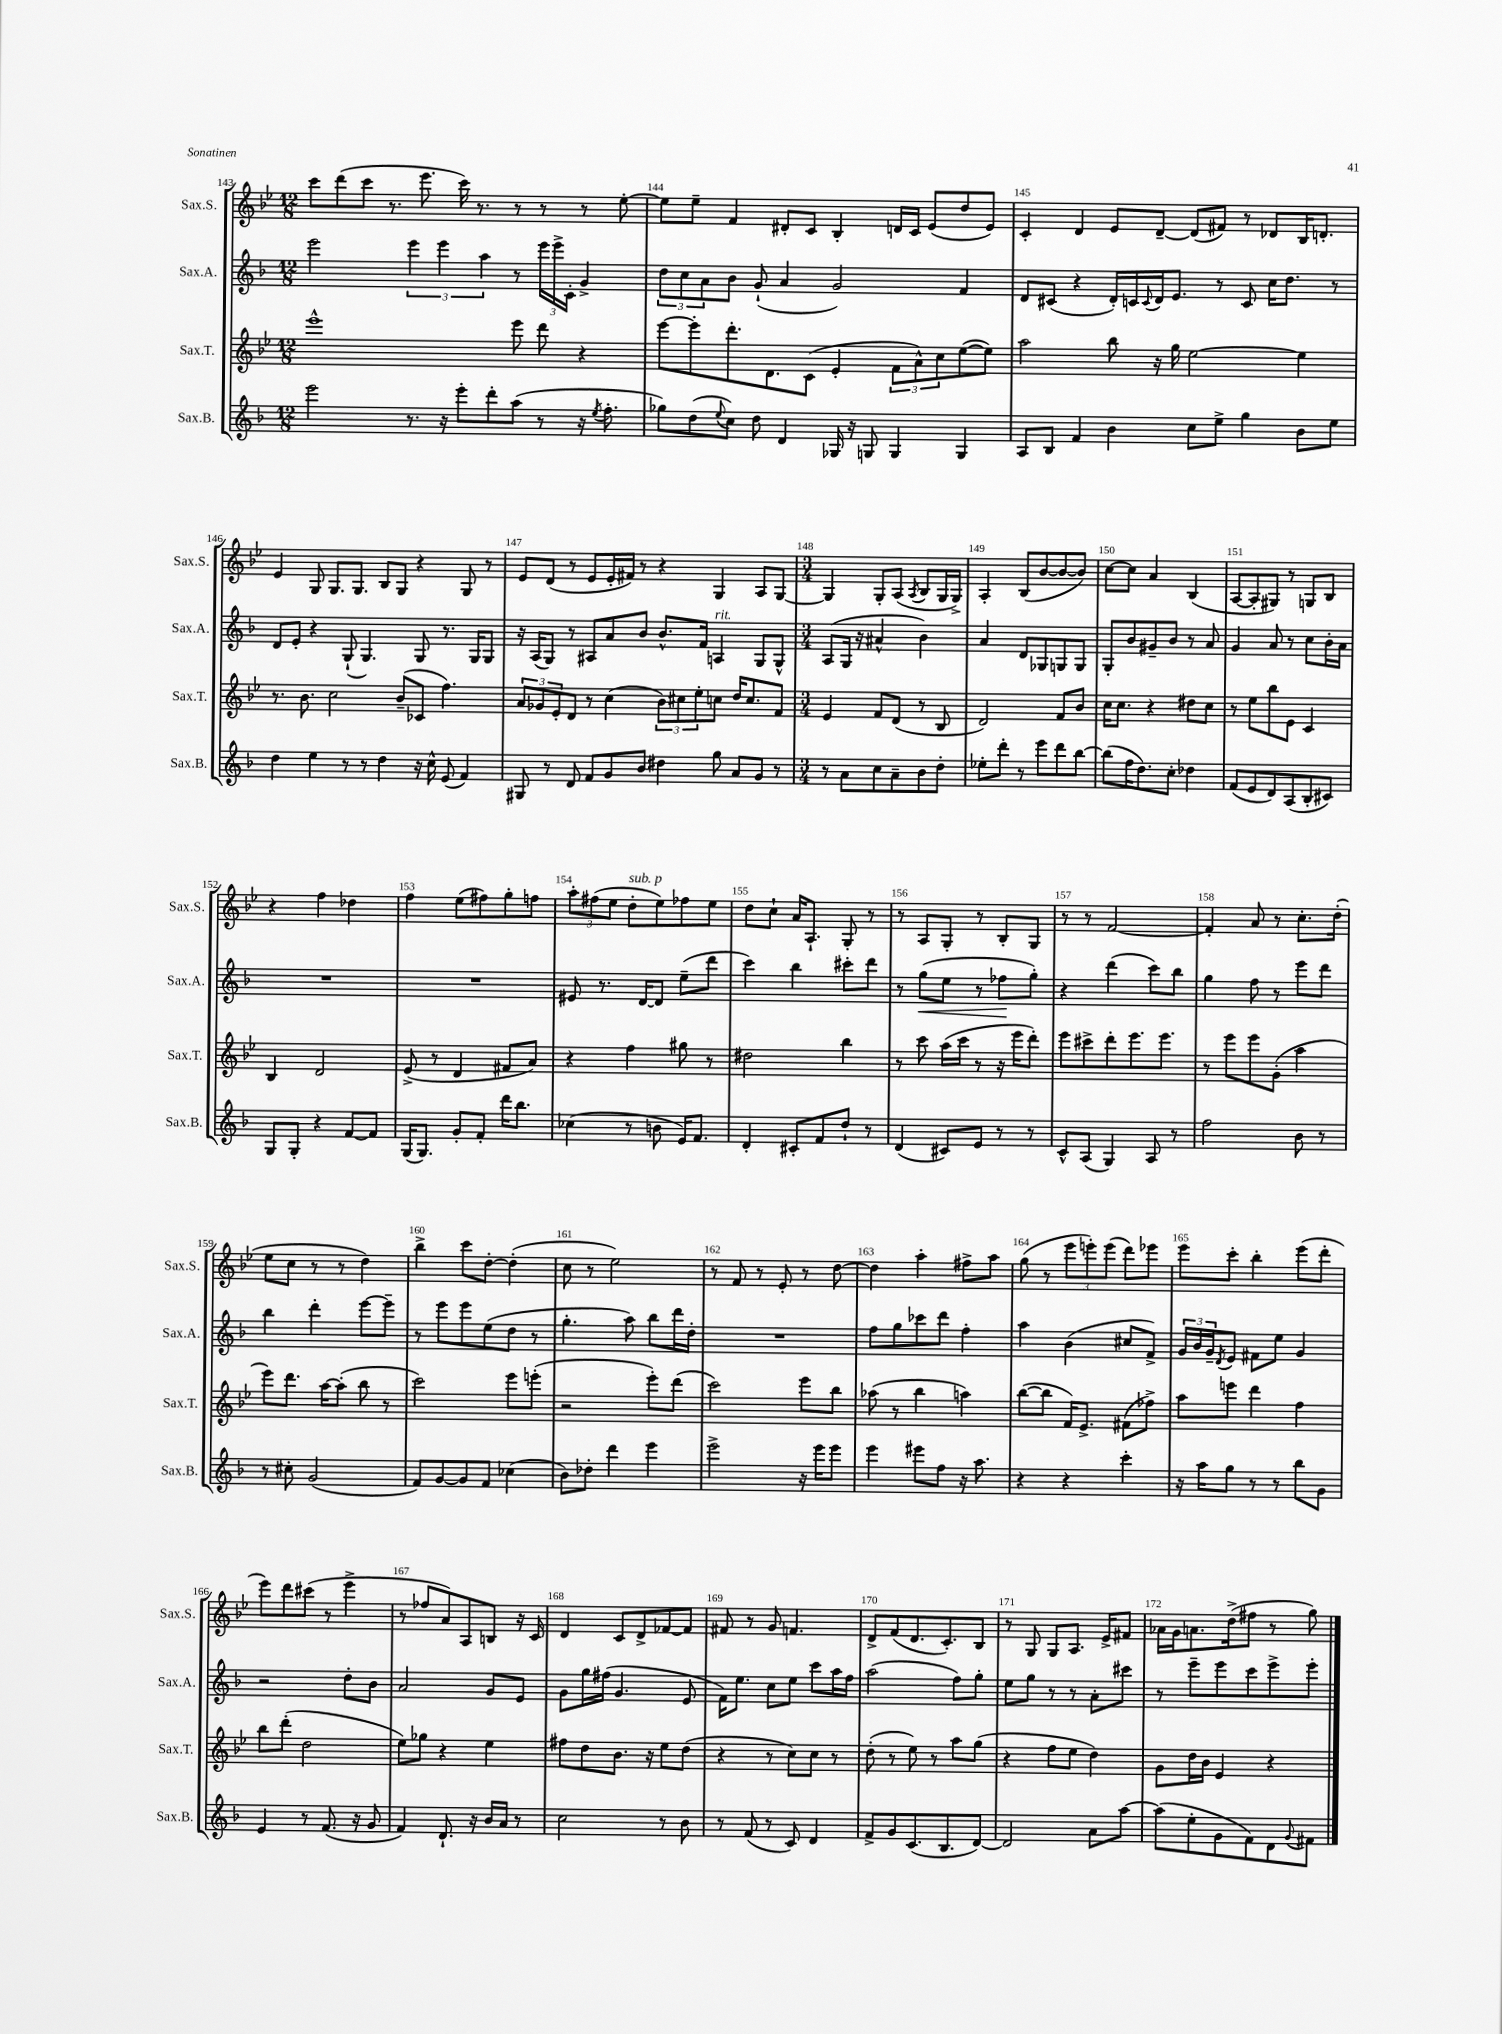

**kern	**kern	**kern	**kern
*staff4	*staff3	*staff2	*staff1
*clefG2	*clefG2	*clefG2	*clefG2
*k[b-]	*k[b-e-]	*k[b-]	*k[b-e-]
*M12/8	*M12/8	*M12/8	*M12/8
2eee\	1eee-^^	2eee\	8ccc\L
.	.	.	(8ddd\
.	.	.	8ccc\J
.	.	.	8.r
8.r	.	6eee\	.
.	.	.	8.eee-\
.	.	6eee\	.
16r	.	.	.
8eee'\L	.	.	16ccc\)
.	.	.	8.r
.	.	6aa\	.
8ddd'\	.	.	.
(8aa\J	8eee-\	8r	8r
8r	8ddd\	24eee\LL	8r
.	.	24eee^\	.
.	.	24c'\JJ	.
16r	4r	4g^/	8r
8qee/	.	.	.
8.ff'\	.	.	.
.	.	.	[8ee-'\
=	=	=	=
8gg-\L)	[8eee-\L	12dd\L	8ee-\]L
.	.	12cc\	.
(8dd\	8eee-'\]	.	8ee-~\J
.	.	12a\	.
8qqee/	.	.	.
8cc\J)	8.ddd'\	8b-\J	4f/
8dd\	.	(8g`/	.
.	8.d\	.	.
4d/	.	4a/	8d#'/L
.	(8c\J	.	8c/J
16G-/	4e-'/	2g/)	4B-'/
16r	.	.	.
8G/	.	.	.
4G/	12f\L	.	16d/LL
.	.	.	16c/JJ
.	12a^^\)	.	.
.	.	.	(8e-/L
.	12cc\	.	.
4G/	([8ee-\	4f/	8dd/
.	8ee-\]J)	.	8e-/J)
=	=	=	=
8A/L	2aa\	8d/L	4c'/
8B-/J	.	(8c#/J	.
4f/	.	4r	4d/
4b-\	8bb-\	16d'/LL)	8e-/L
.	.	16c/	.
.	.	8qqc/	.
.	16r	16d/J	[8d~/J
.	16gg\	8.e/J	.
8cc\L	[2ee-\	.	(8d/]L
8ee^\J	.	8r	8f#/J)
4gg\	.	8c/	8r
.	.	16cc\LK	8d-/L
.	.	8.dd\J	.
8b-\L	4ee-\]	.	16B-/K
.	.	.	8.d'/J
8ee\J	.	8r	.
=	=	=	=
4dd\	8.r	8d/L	4e-/
.	.	8e'/J	.
.	8.b-\	.	.
4ee\	.	4r	8G/
.	2cc\	.	8.G/L
8r	.	(8G`/	.
.	.	.	8.G/J
8r	.	4.G/)	.
4dd\	.	.	8B-/L
.	(8b-~/L	.	8G/J
16r	8c-/J	8G/	4r
16cc^^\	.	.	.
(8e/	4.ff\)	8.r	.
4f/)	.	.	8G/
.	.	16G/LK	.
.	.	8G/J	8r
=	=	=	=
8G#/	12a/L	16r	8e-/L
.	.	(16A/LK	.
.	12g-/	.	.
8r	.	8G/J)	(8d/J
.	12e-'/	.	.
8d/	8d/J	8r	8r
8f/L	8r	8A#/L	8e-/L
8g/	(4cc\	8a/	16e-'/L
.	.	.	16f#/JJ)
8b-/J	.	8b-/J	8r
4dd#\	12b-\L)	8.b-^^/L	4r
.	12cc#\	.	.
.	12ee-'\	.	.
.	.	16f/Jk	.
8gg\	8cc\J	4A/	4G/
8a/L	16dd/LK	.	.
.	8.cc/	.	.
8g/J	.	8G/L	8A/L
8r	8f/J	8G^^/J	[8G/J
=	=	=	=
*M3/4	*M3/4	*M3/4	*M3/4
8r	4e-/	(8A/L	4G/]
8a\L	.	16G/Jk	.
.	.	16r	.
8cc\	8f/L	4a#^^/	8G'/L
8a~\	(8d/J	.	(8A/J
.	.	.	8qA/
8b-\	8r	4b-\)	8B-/L
8dd'\J	8B-/	.	16G/L
.	.	.	16G^/JJ)
=	=	=	=
8ee-'\L	2d/)	4a/	4A'/
8ddd'\J	.	.	.
8r	.	8d/L	(8B-/L
8eee\L	.	8G-/	[8b-/
8ddd\	8f/L	8G/	8b-/_
[8bb-\J	8b-/J	8G/J	8b-/]J)
=	=	=	=
(8bb-\]L	16cc\LK	8G'/L	[8cc\L
.	8.cc\J	.	.
16ff\K	.	8b-/	8cc\]J
8.dd\)	.	.	.
.	4r	8g#~/	4a/
8cc'\J	.	8b-/J	.
4dd-\	8dd#\L	8r	(4B-/
.	8cc\J	8a/	.
=	=	=	=
(8f/L	8r	4g/	[8A/L
8e/	8ee-\L	.	8A'/]
8d/)	8bb-\	8a/	8G#/J)
(8A/	8e-\J	8r	8r
8B-'/	4c/	8cc\L	8G/L
8c#/J)	.	16b-'\L	8B-/J
.	.	16a\JJ	.
=	=	=	=
8G/L	4B-/	2.r	4r
8G'/J	.	.	.
4r	2d/	.	4ff\
[8f/L	.	.	4dd-\
8f/]J	.	.	.
=	=	=	=
(16G/LK	(8e-^/	2.r	4ff\
8.G/J)	.	.	.
.	8r	.	.
8g'/L	4d/	.	(8ee-\L
8f'/J	.	.	8ff#\)
16ddd\LK	8f#/L	.	8gg'\
8.bb-\J	.	.	.
.	8a/J)	.	8ff\J
=	=	=	=
(4cc-\	4r	8e#/	12aa'\L
.	.	.	(12ff#\
.	.	8.r	.
.	.	.	12ee-\J
8r	4ff\	.	8dd'\L
.	.	[16d/LK	.
8b\	.	8d/]J	8ee-\)
16e/LK)	8gg#\	(8ee~\L	8ff-\
8.f/J	.	.	.
.	8r	8ddd\J	8ee-\J
=	=	=	=
4d'/	2dd#\	4ccc\)	8dd\L
.	.	.	8cc`\J
8c#'/L	.	4bb-\	16a/LK
.	.	.	8.A`/J
8f/	.	.	.
8dd`/J	4bb-\	8ccc#'\L	8G'/
8r	.	8ddd\J	8r
=	=	=	=
(4d/	8r	8r	8r
.	8ccc\	(8gg\L	8A/L
8c#/L)	(16aa\LL	8ee\J	8G'/J
.	16ccc\JJ	.	.
8e/J	8r	8r	8r
8r	16r	8ff-\L	8B-'/L
.	16eee-\LK	.	.
8r	8ddd'\J)	8gg'\J)	8G/J
=	=	=	=
8c^^/L	8eee-\L	4r	8r
(8A/J	8ccc#^\	.	8r
4G/)	8ddd'\	(4ddd\	[2f/
.	8.eee-\	.	.
8A/	.	8ccc\L)	.
.	8.eee-\J	.	.
8r	.	8bb-\J	.
=	=	=	=
2ff\	8r	4gg\	4f'/]
.	8eee-\L	.	.
.	8eee-\	8ff\	8a/
.	(8g'\J	8r	8r
8b-\	4aa\	8eee\L	8.cc'\L
8r	.	8ddd\J	.
.	.	.	(16dd'\Jk
=	=	=	=
8r	8eee-\L)	4bb-\	8ee-\L
8cc#'\	8.ddd\J	.	8cc\J
(2g/	.	4ddd'\	8r
.	[16aa\LK	.	.
.	(8aa'\]J	.	8r
.	8bb-\	[8eee\L	4dd\)
.	8r	8eee~\]J	.
=	=	=	=
8f/L)	2ccc\)	8r	4bb-^\
[8g/	.	8eee\L	.
8g/]	.	8eee\	8ccc\L
8f/J	.	(8ee\	[8dd'\J
(4cc-\	8eee-\L	8dd\J	(4dd'\]
.	(8eee'\J	8r	.
=	=	=	=
8b-\L)	2r	4.gg'\	8cc\
8dd-'\J	.	.	8r
4ddd\	.	.	2ee-\)
.	.	8aa\)	.
4eee\	8eee-'\L)	8bb-\L	.
.	(8ddd\J	16ddd\L	.
.	.	16dd'\JJ	.
=	=	=	=
2eee^\	2ccc\)	2.r	8r
.	.	.	8f/
.	.	.	8r
.	.	.	8e-'/
16r	8eee-\L	.	8r
16eee\LK	.	.	.
8eee\J	8bb-\J	.	[8dd\
=	=	=	=
4eee\	(8aa-\	8ff\L	4dd\]
.	8r	8gg\	.
8eee#\L	4bb-\	8ccc-\	4aa'\
8ff\J	.	8ddd\J	.
16r	4aa\)	4ff'\	8ff#^\L
8.aa\	.	.	.
.	.	.	8aa\J
=	=	=	=
4r	([8bb-\L	4aa\	(8gg\
.	8bb-\]J	.	8r
4r	16f/LK)	(4b-\	12eee-\L
.	8.e-^/J	.	.
.	.	.	12eee'\)
.	.	.	(12eee\J
4ccc'\	(8f#\L	8cc#/L	8ddd\L)
.	8ff-^\J)	8f^/J)	8eee-\J
=	=	=	=
16r	8aa\L	24g/LL	8eee-\L
.	.	24b-/	.
16aa\LK	.	.	.
.	.	24g~/J	.
.	.	8qd/	.
8gg\J	8eee\J	8e/J	8ccc'\J
8r	4ddd\	8f#\L	4bb-'\
8r	.	8ee\J	.
8bb-\L	4ff\	4g/	(8eee-\L
8g\J	.	.	8ddd'\J
=	=	=	=
4e/	8bb-\L	2r	8eee-\L)
.	(8ddd'\J	.	8ddd\
8r	2dd\	.	(8ccc#\J
(8.f/	.	.	8r
.	.	8dd'\L	4eee-^\
16r	.	.	.
8g/	.	8b-\J	.
=	=	=	=
4f/)	8ee-\L)	2a/	8r
.	8gg-\J	.	8ff-/L
8.d`/	4r	.	8a/)
.	.	.	8A/
16r	.	.	.
16b-/LL	4ee-\	8g/L	8B/J
16a/JJ	.	.	.
8r	.	8e/J	16r
.	.	.	16c/
=	=	=	=
2cc\	8ff#\L	8g\L	4d/
.	8dd\	16gg\L	.
.	.	(16ff#\JJ	.
.	8.b-\J	4.g/	8c/L
.	.	.	8d^/
.	16r	.	.
8r	8ee-\L	.	[8f-/
8b-\	(8dd\J	8e/	8f-/]J
=	=	=	=
8r	4r	16f\LK)	8f#/
.	.	8.ee\J	.
(8f/	.	.	8r
8r	8r	8cc\L	8g/
8c/)	8cc\L)	8ee\J	4.f/
4d/	8cc\J	8ccc\L	.
.	8r	16aa\L	.
.	.	16ff\JJ	.
=	=	=	=
8f^/L	(8dd'\	(2aa\	8d^/L
8g/	8r	.	(8f/
(8.c/	8ee-\)	.	8.d/
.	8r	.	.
8.B-/	.	.	8.c'/)
.	8aa\L	8ff\L)	.
[8d/J)	(8gg\J	8gg'\J	8B-/J
=	=	=	=
2d/]	4r	8ee\L	8r
.	.	8gg\J	8G/
.	8ff\L	8r	8G/L
.	8ee-\J	8r	8.A/J
8a\L	4dd\)	8a'\L	.
.	.	.	16e-^/LK
[8aa\J	.	8ccc#\J	8f#/J
=	=	=	=
(8aa\]L	8g\L	8r	16a-\LL
.	.	.	16g\J
8ee'\	16dd\L	8eee~\L	8.a\
.	16b-\JJ	.	.
8g\	4e-/	8eee\	.
.	.	.	(16dd^\k
8f\)	.	8ccc\	8ff#\J
8d\	4r	8eee^\	8r
8qqg/	.	.	.
8f#\J	.	8eee'\J	8gg\)
==	==	==	==
*-	*-	*-	*-
